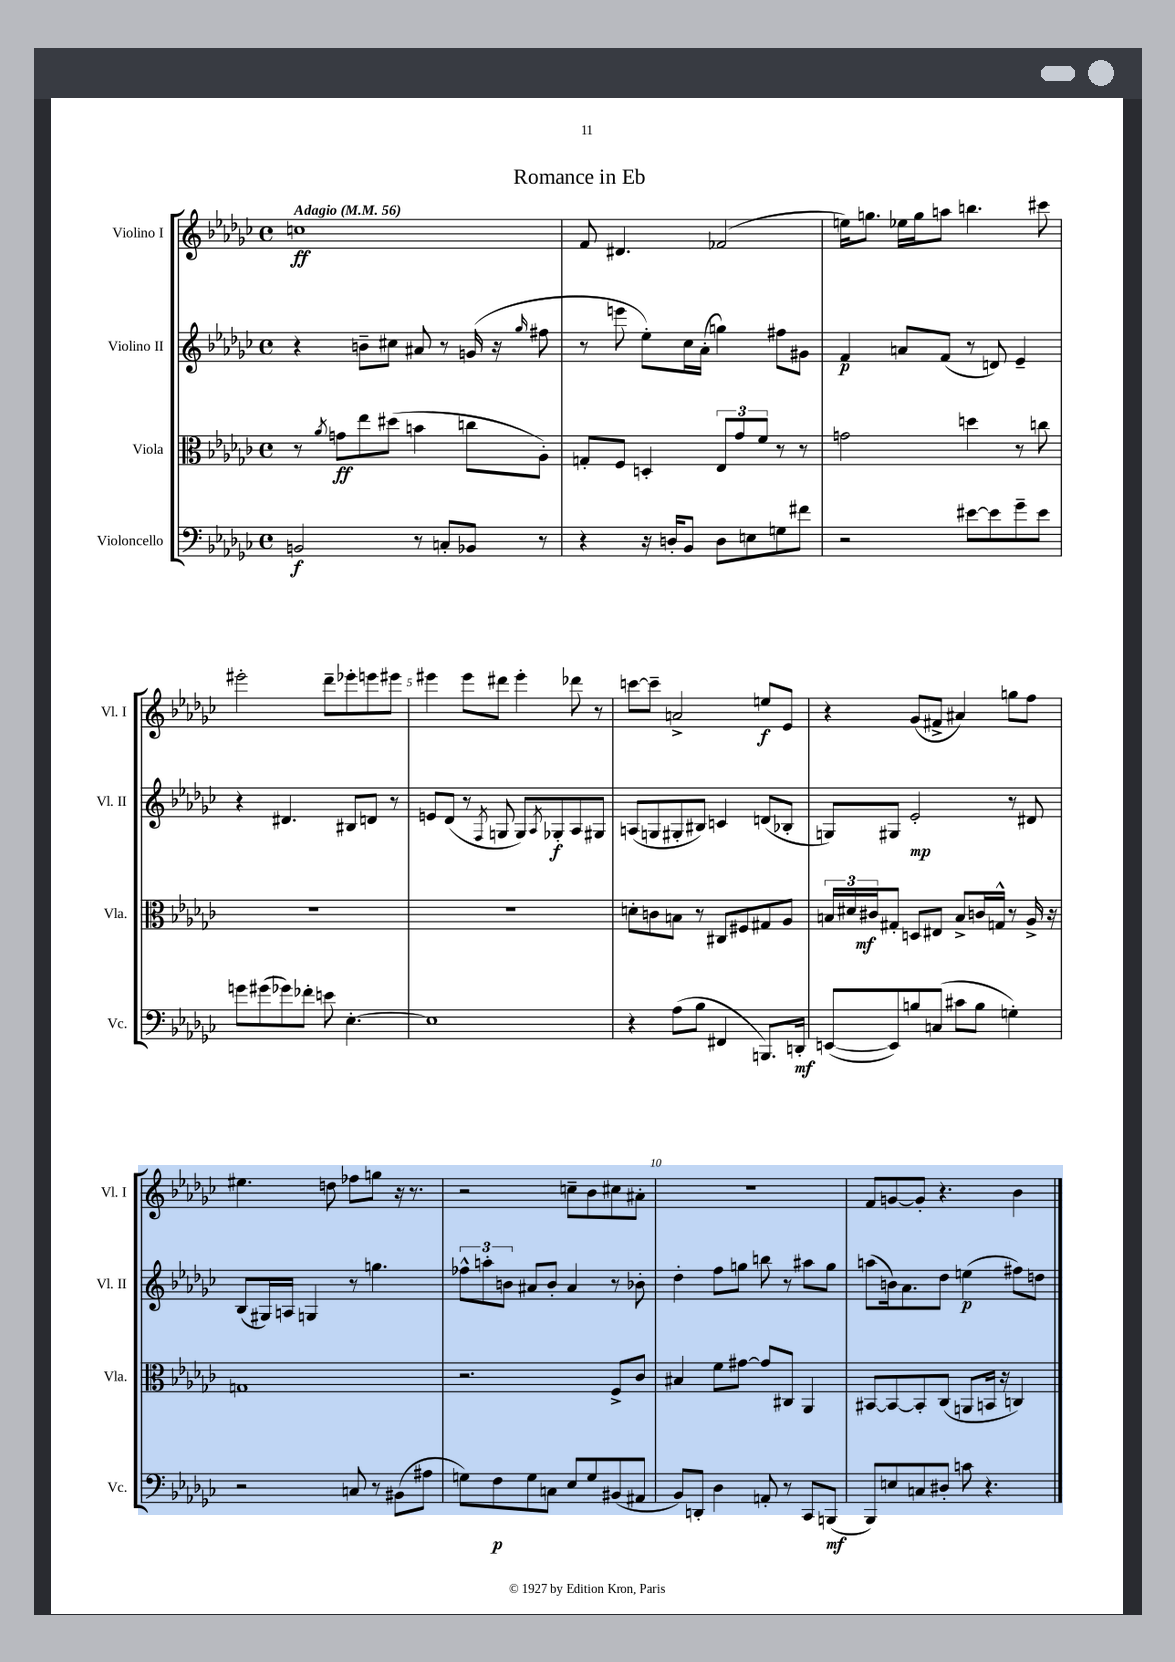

**kern	**kern	**kern	**kern
*staff4	*staff3	*staff2	*staff1
*clefF4	*clefC3	*clefG2	*clefG2
*k[b-e-a-d-g-c-]	*k[b-e-a-d-g-c-]	*k[b-e-a-d-g-c-]	*k[b-e-a-d-g-c-]
*M4/4	*M4/4	*M4/4	*M4/4
*met(c)	*met(c)	*met(c)	*met(c)
*MM56	*MM56	*MM56	*MM56
2BB/	8r	4r	1cc
.	8qa-/	.	.
.	8g\L	.	.
.	8ee-\	8b~\L	.
.	(8dd#\J	8cc#\J	.
8r	4b\	8a#/	.
8C'/L	.	8r	.
8BB-/J	8cc\L	(16g/	.
.	.	16r	.
.	.	16qqgg-/	.
8r	8A-'\J)	8ff#\	.
=	=	=	=
4r	8G'/L	8r	8f/
.	8F/J	8eee\	4.d#/
16r	4D'/	8ee-'\L)	.
16D'/LK	.	.	.
8BB-/J	.	16cc-\L	.
.	.	(16a-'\JJ	.
8D\L	12E-/L	4gg\)	(2f-/
.	12g-/	.	.
8E\	.	.	.
.	12f/J	.	.
8G\	8r	8ff#\L	.
8f#\J	8r	8g#\J	.
=	=	=	=
2r	2g\	4f/	16ee\LK)
.	.	.	8.gg\J
.	.	8a/L	16ee-\LL
.	.	.	16gg\J
.	.	(8f/J	8aa\J
[8e#\L	4dd\	8r	4.bb\
8e#\]	.	8d/)	.
8g-~\	8r	4e-~/	.
8e#\J	8cc\	.	8ccc#\
=	=	=	=
8g\L	1r	4r	2eee#'\
(8g#\	.	.	.
8g-\)	.	4.d#/	.
8f-'\J	.	.	.
8e\	.	.	8ddd-~\L
[4.E-'\	.	8B#/L	8eee-'\
.	.	8d/J	8eee\
.	.	8r	8eee#\J
=	=	=	=
1E-]	1r	8e/L	4eee#\
.	.	(8d-/J	.
.	.	8r	8eee#\L
.	.	8qF/	.
.	.	8G/	8ddd#\J
.	.	8G/L)	4eee#'\
.	.	8qA-/	.
.	.	8G-'/	.
.	.	8A-/	8ddd-\
.	.	8G#/J	8r
=	=	=	=
4r	8d'\L	(8A/L	[8ccc\L
.	8c\	8G/	8ccc~\]J
(8A-\L	8B\J	8G#'/	2a^/
8B-\J	8r	8B#/J)	.
4FF#/	8C#/L	4c/	.
.	8F#/	.	.
8.BBB/L)	8G#/	(8d/L	8ee/L
.	8A-/J	8B-'/J	8e-/J
16DD'/Jk	.	.	.
=	=	=	=
([8EE/L	24B/LL	8G/L)	4r
.	24d#/	.	.
.	24c#/J	.	.
8EE/])	8G#'/J	8G#/J	.
8B/	8D/L	2e-'/	(8g-/L
(8C/J	8E#/J	.	8f#^/J
8c#\L	8B^/L	.	4a#/)
8B\J	16c/L	.	.
.	16G^^/JJ	.	.
4G'\)	8r	8r	8gg\L
.	16A-^/	8d#/	8ff\J
.	16r	.	.
=	=	=	=
2r	1G	(8B-/L	4.ee#\
.	.	16G#/L)	.
.	.	16A/JJ	.
.	.	4G/	.
.	.	.	8dd\
8C/	.	8r	8ff-\L
8r	.	4.gg\	8gg\J
(8BB#\L	.	.	16r
.	.	.	8.r
8A#\J	.	.	.
=	=	=	=
8G\L)	2.r	12ff-^^\L	2r
.	.	12aa'\	.
8F\	.	.	.
.	.	12b\J	.
8G\	.	8a#/L	.
8C\J	.	8b'/J	.
8E-/L	.	4a#/	8cc~\L
8G/	.	.	8b-\
(8BB#/	8F^/L	8r	8cc#\
8AA#/J	8c-/J	8b-'\	8a#'\J
=	=	=	=
8BB-/L)	4B#/	4dd-'\	1r
8DD'/J	.	.	.
4D-\	8f\L	8ff\L	.
.	[8g#\J	8gg\J	.
8AA'/	8g#/]L	8bb\	.
8r	8C#/J	8r	.
8CC-/L	4AA-/	8aa#\L	.
(8BBB/J	.	8gg\J	.
=	=	=	=
8BBB-/L)	[8BB#/L	(8aa\L	8f/L
8E/	8BB#/_	16b\k)	[8g/
.	.	8.a-\	.
8C/	8BB#'/]	.	8g'/]J
8D#'/J	(8C-/J	8dd-\J	4.r
8c\	8AA/L	(4ee\	.
4.r	16BB/Jk	.	.
.	16r	.	.
.	4C/)	8ff#\L)	4b-\
.	.	8dd\J	.
==	==	==	==
*-	*-	*-	*-
